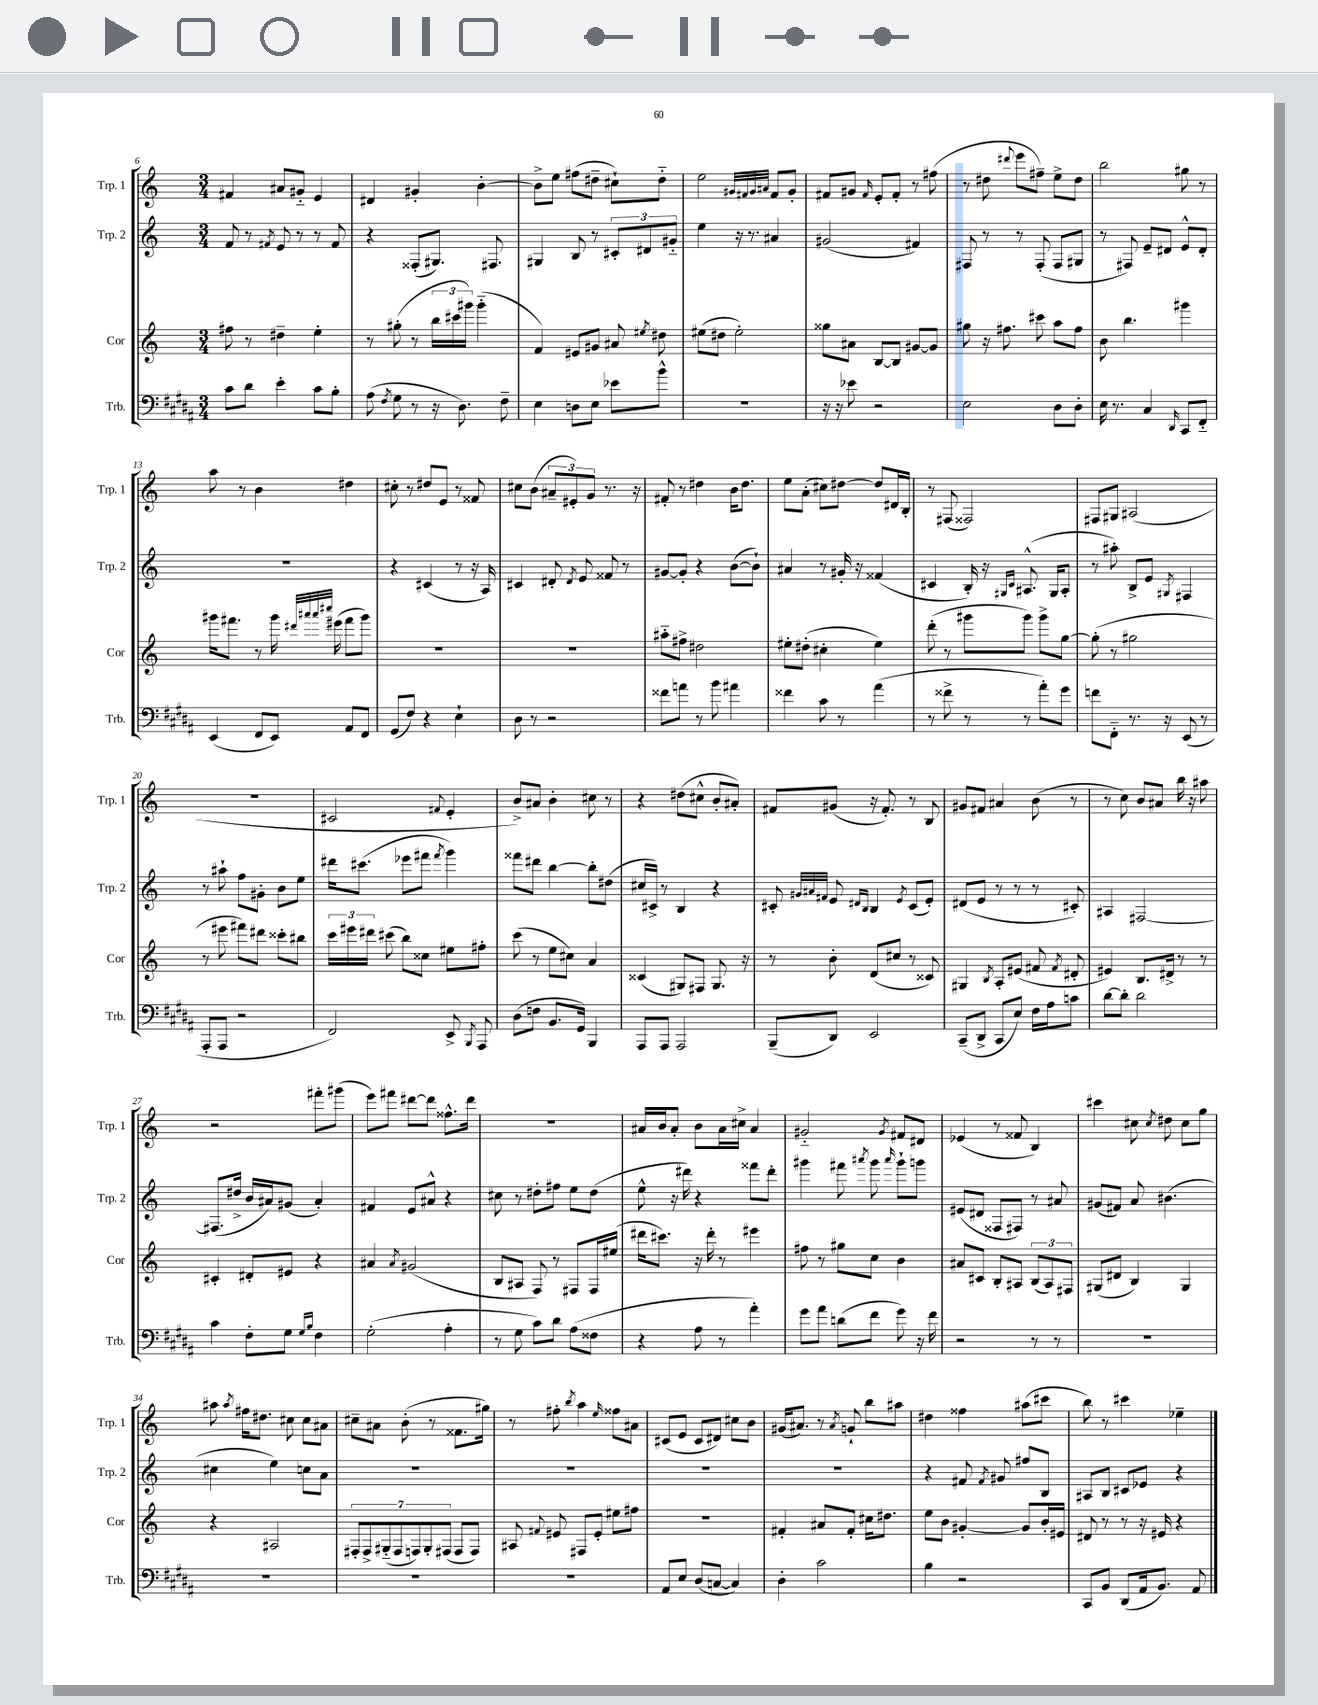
<<
\new StaffGroup <<
\new Staff = "s0" \with { instrumentName = "Trp. 1" shortInstrumentName = "Trp. 1" } {
    \clef treble \key c \major \numericTimeSignature \time 3/4
    \autoBeamOff fis'4 ais'8[ gis'8]-_ e'4 |
    dis'4 gis'4-. b'4~-. |
    b'8[-> e''8] fis''8[( dis''8]-- cis''8[-!) dis''8]-_ |
    e''2 \grace { gis'32[ fis'32 gis'32 ais'32] } fis'8[ gis'8]-. |
    fis'8[ gis'8] \grace { fis'16 } e'8[-. fis'8]-. r8 fis''8( |
    r8 dis''8 \appoggiatura { dis'''8 } e'''8[ fis''8]--) e''8[-> dis''8] |
    b''2 gis''8 r8 |
    a''8 r8 b'4 dis''4 |
    cis''8-. r8 dis''8[ e'8] r8 fisis'8 |
    cis''8[ b'8]( \tuplet 3/2 { ais'8[-- eis'8-.) g'8] } r8. r16 |
    fis'8-. r8 dis''4 b'16[ dis''8.] |
    e''8[ a'8]-.( cis''8[) dis''8]~ dis''8[ dis'16 b16]-. |
    r8 fis8( fisis2) |
    fis8[ gis8] ais2( |
    R2. |
    cis'2 \appoggiatura { fis'8 } e'4-. |
    b'8[->) ais'8] b'4-. cis''8 r8 |
    r4 dis''8[( cis''8]-^ b'8[-. ais'8]-.) |
    fis'8[ gis'8]( r16 fis'8.-.) r8 b8 |
    gis'8[ fis'8] ais'4 b'8( r8 |
    r8 c''8) b'8[ ais'8] b''16 r16 ais''8 |
    r2 fis'''8[-. gis'''8]( |
    e'''8[) fis'''8] dis'''8[~ dis'''8] fisis''8.[-^ dis'''16] |
    R2. |
    ais'16[ b'16 ais'8]-. b'8[ ais'16 cis''16]-> ais'4 |
    gis'2-_ \acciaccatura { gis'8 } fis'8[ dis'8] |
    ees'4( r8 fisis'8 b4) |
    cis'''4 cis''8 \acciaccatura { cis''8 } dis''8 cis''8[ g''8] |
    ais''8 \acciaccatura { ais''8 } fis''16[ dis''8.] cis''8 cis''8[ ais'8] |
    cis''8[-- ais'8] b'8-.( r8 fisis'8.[ gis''16]) |
    r8 fis''8-. \acciaccatura { b''8 } a''4 \grace { e''16 } fisis''8[ ais'8] |
    cis'8[( e'8] cis'8[ dis'8]) cis''8[ b'8] |
    gis'16[( ais'8.]) r8 \acciaccatura { ais'8 } g'8-! b''8[ ais''8] |
    dis''4 fisis''4 ais''8[( cis'''8] |
    b''8) r8 cis'''4 ees''4-- \bar "|." |
}
\new Staff = "s1" \with { instrumentName = "Trp. 2" shortInstrumentName = "Trp. 2" } {
    \clef treble \key c \major \numericTimeSignature \time 3/4
    \autoBeamOff f'8 r8 \acciaccatura { fis'8 } e'8 r8 r8 fis'8 |
    r4 fisis8[-.( gis8.]) fis8. |
    gis4 b8 r8 \tuplet 3/2 { cis'8[-. dis'8 gis'8]-_ } |
    e''4 r16 r8. ais'4 |
    gis'2( fis'4) |
    fis8 r8 r8 fis8-.( fis8[ gis8] |
    r8 fis8) e'8[-- dis'8] e'8[-^ dis'8]-. |
    R2. |
    r4 cis'4( r8 r16 a16) |
    cis'4 dis'8-. \acciaccatura { dis'8 } e'8 fisis'8 r8 |
    gis'8[~ gis'8]-. r4 b'8[~( b'8]-!) |
    ais'4 r8 gis'16-. r16 fisis'4( |
    cis'4 b16-.) r16 \grace { gis16[ cis'16] } ais8.-^( gis16[ ais8]-. |
    r8 ais''8-.) b8[-> e'8] \acciaccatura { gis8 } fis4 |
    r8 ais''8-! f''8[ gis'8]-. b'8[ e''8] |
    dis'''16[ cis'''8.]( ees'''8[ fis'''8] \acciaccatura { fis'''8 } g'''4) |
    fisis'''8[ dis'''8] b''4~ b''8[-. dis''8]( |
    cis''16[ cis'16]->) r8 b4 r4 |
    cis'8-. \grace { gis'32[ ais'32 fis'32] } e'8 \grace { dis'16[ b16] } b4 \acciaccatura { e'8 } cis'8[( e'8]-.) |
    dis'8[( e'8] r8 r8 r8 cis'8-.) |
    ais4 fis2~ |
    fis8.[( dis''16]-> b'16[ ais'16) gis'8]( ais'4-.) |
    fis'4 e'8[ ais'8]-^ r4 |
    cis''8 r8 dis''8[-. fis''8] e''8[ dis''8]( |
    e''8-^ r16 dis'''16) r4 fisis'''8[ dis'''8]-. |
    gis'''4 fis'''8 \acciaccatura { ais'''8 } gis'''8 \grace { ais'''16 } gis'''8[-! g'''8] |
    eis'8[( dis'8] fisis8[ fis8]) r8 ais'8 |
    gis'8[( fis'8]) a'8 bis'4.( |
    cis''4 e''4) c''8[ a'8] |
    R2. |
    R2. |
    R2. |
    R2. |
    r4 fis'8 \acciaccatura { fis'8 } gis'8 fis''8[ b8] |
    ais8[ b8] cis'8[ ees'8] r4 \bar "|." |
}
\new Staff = "s2" \with { instrumentName = "Cor" shortInstrumentName = "Cor" } {
    \clef treble \key c \major \numericTimeSignature \time 3/4
    \autoBeamOff fis''8 r8 dis''4-- e''4-. |
    r8 gis''8-.( r8 \tuplet 3/2 { b''16[ cis'''16 gis'''16]) } gis'''4-_( |
    f'4) eis'8[ gis'8] ais'8 \acciaccatura { eis''8 } dis''8 |
    eis''8[( dis''8] eis''2-.) |
    gisis''8[ ais'8] b8[~ b8] gis'8[~ gis'8] |
    gis''8 r16 fis''8. cis'''8 a''8[ fis''8] |
    b'8 b''4. gis'''4 |
    gis'''16[ fis'''8.] r8 gis'''16 \grace { dis'''32[ ais'''32 ais'''32 cis''''32] } eis'''16( fis'''8[ gis'''8]) |
    R2. |
    R2. |
    ais''8[-_ fis''8]-> dis''2 |
    eis''8[-. dis''8]-.( cis''4-. eis''4) |
    d'''8-.( r8 gis'''8[ gis'''8]) gis'''8[-> g''8]~ |
    g''8-.( r8 gis''2 |
    r8 eis'''8 fis'''8[) dis'''8] cisis'''8[-. bis''8] |
    \tuplet 3/2 { c'''16[ eis'''16 dis'''16] } cis'''8( b''8[) cisis''8] eis''8[ fis''8]-. |
    c'''8( r8 e''8[ cis''8]) a'4 |
    cisis'4( gis8[) fis8] gis8. r16 |
    r8 b'8-. d'8[( cis''8] r8 cisis'8) |
    gis4 \acciaccatura { b8 } a8[-. eis'8]( fis'8 \acciaccatura { fis'8 } dis'8-. |
    eis'4) b8.[ dis'16]-> r8 r8 |
    cis'4-. dis'8[-. eis'8] r4 |
    ais'4 \acciaccatura { ais'8 } gis'2( |
    b8[ ais8] f8) r8 fis8[ fis16 eis''16]( |
    dis'''16[ cis'''8.]) r16 dis'''16-. r8 eis'''4 |
    fis''8 r8 gis''8[ c''8] b'4 |
    ais'8[ cis'8] b8[-. ais8] \tuplet 3/2 { b8[( ais8) fis8] } |
    gis8[( dis'8] b4) gis4 |
    r4 ais2 |
    \tuplet 7/4 { fis8[-. fis8-> gis8-_( fis8 f8) gis8-. fis8]( } fis8[ fis8]) |
    ais8 \appoggiatura { fis'8 } eis'8 fis8[ eis'8]-. eis''8[ fis''8] |
    R2. |
    fis'4-. ais'8[ fis'8]-. cis''16[ dis''8.] |
    e''8[ b'8] gis'4~-. gis'8[ b'16-. eis'16] |
    dis'8 r8 r8 r16 eis'16 r4 \bar "|." |
}
\new Staff = "s3" \with { instrumentName = "Trb." shortInstrumentName = "Trb." } {
    \clef bass \key b \major \numericTimeSignature \time 3/4
    \autoBeamOff cis'8[ dis'8] e'4-. cis'8[ b8]-. |
    ais8( \acciaccatura { fis8 } gis8 r8 r16 dis8.) fis8-- |
    e4 d8[ e8] ees'8[ b'8]-^ |
    R2. |
    r16 r16 ees'8 r2 |
    e2 dis8[ dis8]-. |
    e16 r8. cis4 \grace { dis,16 } cis,8[ fis,8]-_ |
    e,4( fis,8[ e,8]) ais,8[ fis,8] |
    gis,8[( fis8]) r4 e4-! |
    dis8 r8 r2 |
    fisis'8[ a'8] r8 b'8 ais'4 |
    fisis'4 cis'8 r8 ais'4( |
    r8 fisis'8-> r8 r8 ais'8[-.) gis'8] |
    f'8[ fis,8]-_ r8. r16 e,8( r8 |
    ais,,8[-. ais,,8] r2 |
    fis,2) e,8-> \acciaccatura { b,,8 } ais,,8 |
    dis8[( f8] b,8.[ gis,16]) b,,4 |
    ais,,8[ ais,,8] ais,,2 |
    b,,8[--( dis,8]) e,2 |
    cis,8[--( dis,8]-> cis,8[ e8]) fis16[ ais16 c'8] |
    dis'8[~ dis'8]-. dis'2 |
    cis'4 fis8[-. gis8] \grace { gis16[ b16] } fis4 |
    gis2-.( ais4-. |
    r8 gis8 cis'8[) dis'8] ais8[( fisis8] |
    r4 ais8 r8 ais'4-.) |
    gis'8[ ais'8] d'8[( fis'8] gis'8) r16 fis'16 |
    r2 r8 r8 |
    R2. |
    R2. |
    R2. |
    R2. |
    ais,8[ e8] dis8[( c8]~ c4) |
    dis4-. cis'2 |
    b4 r2 |
    cis,8[ b,8] dis,8[( ais,16 b,8.]) ais,8 \bar "|." |
}
>>
>>
\layout { \context { \Score currentBarNumber = #6 } }
